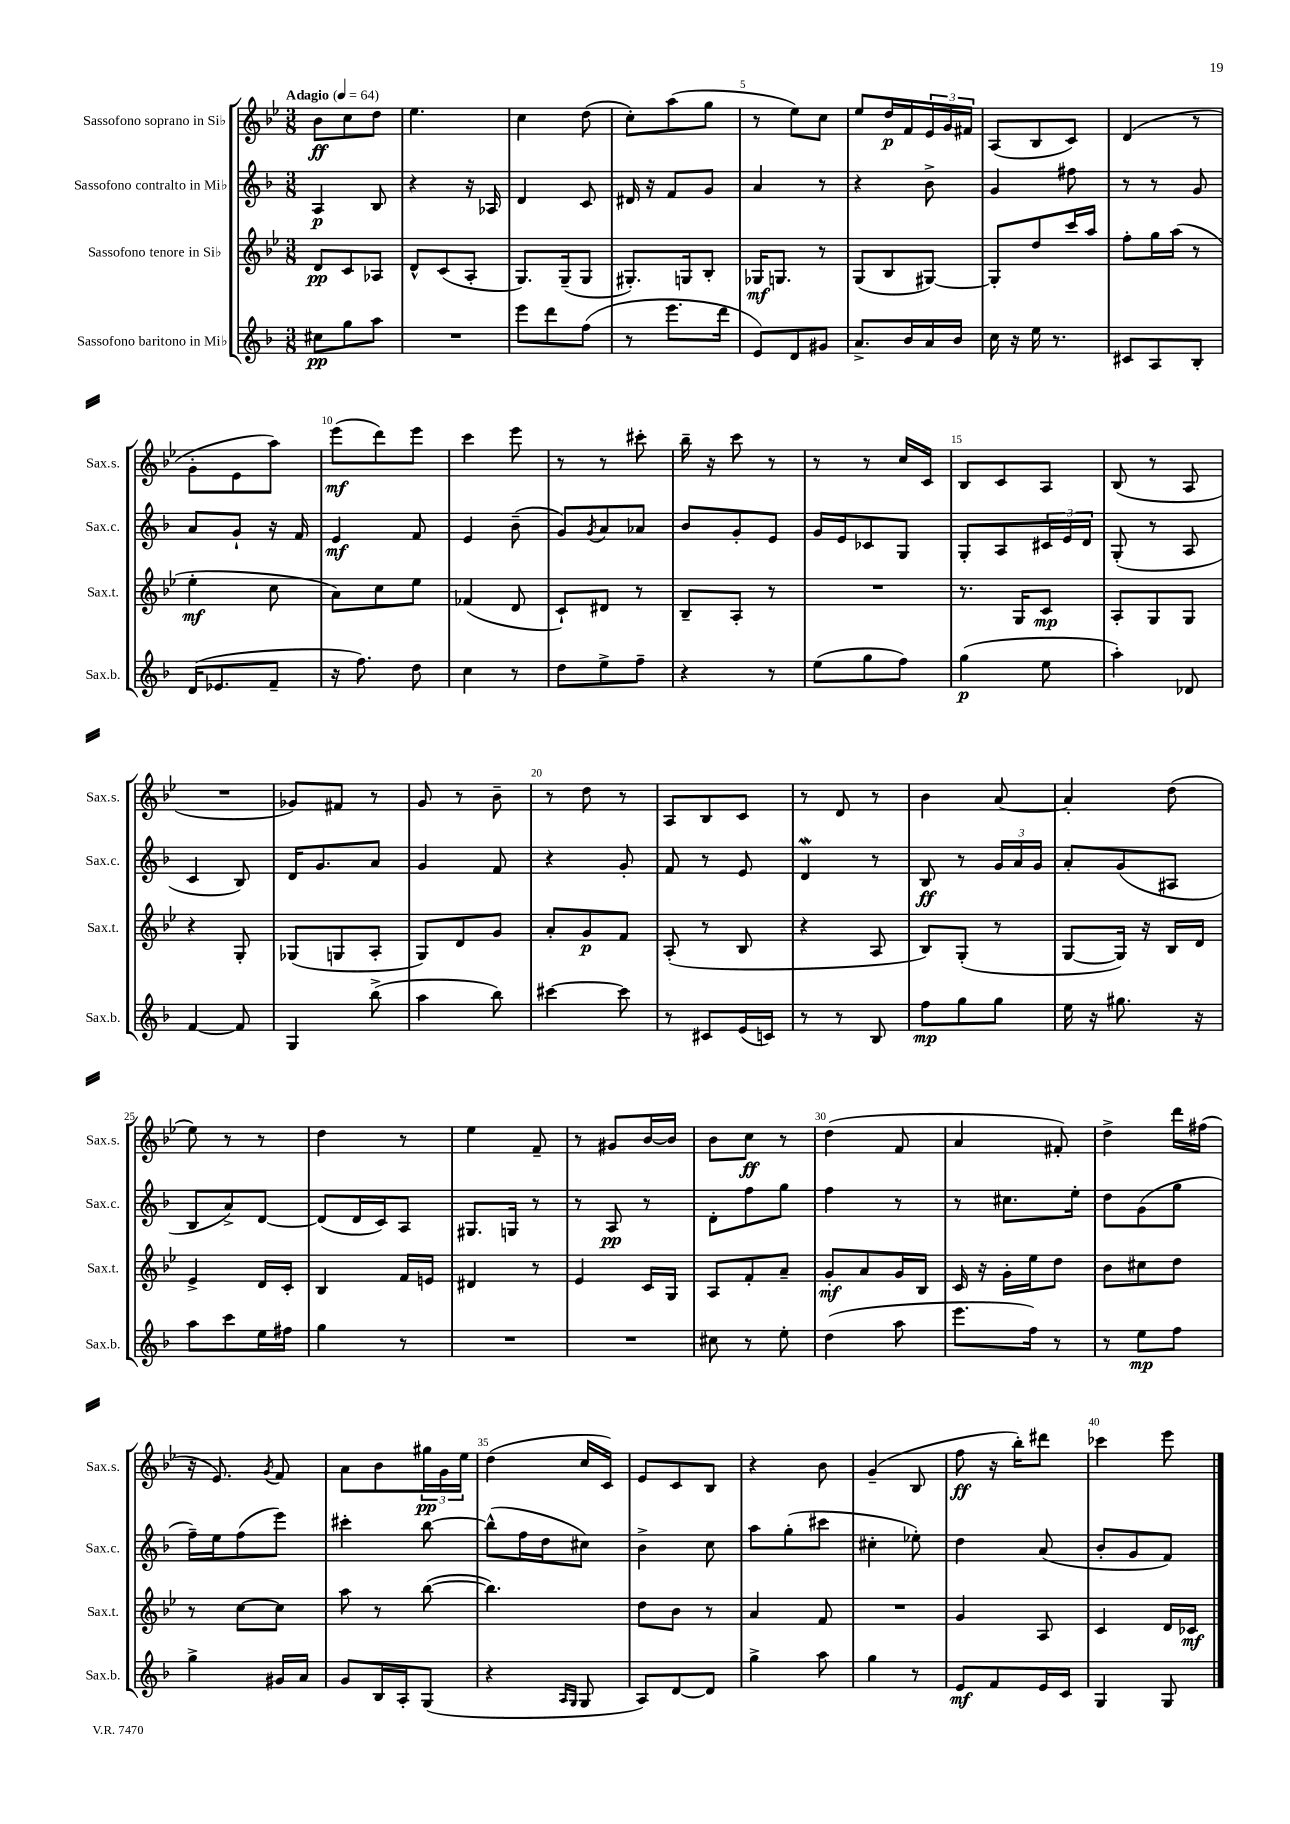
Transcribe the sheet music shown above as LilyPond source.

<<
\new StaffGroup <<
\new Staff = "s0" \with { instrumentName = "Sassofono soprano in Sib" shortInstrumentName = "Sax.s." } {
    \clef treble \key bes \major \numericTimeSignature \time 3/8 \tempo "Adagio" 4 = 64
    bes'8\ff c''8 d''8 |
    ees''4. |
    c''4 d''8( |
    c''8-.) a''8( g''8 |
    r8 ees''8) c''8 |
    ees''8 d''16\p f'16 \tuplet 3/2 { ees'16 g'16 fis'16 } |
    a8( bes8 c'8) |
    d'4( r8 |
    g'8-. ees'8 a''8) |
    ees'''8\mf( d'''8) ees'''8 |
    c'''4 ees'''8 |
    r8 r8 cis'''8-. |
    bes''16-- r16 c'''8 r8 |
    r8 r8 c''16 c'16 |
    bes8 c'8 a8 |
    bes8( r8 a8 |
    R4. |
    ges'8) fis'8 r8 |
    g'8 r8 bes'8-- |
    r8 d''8 r8 |
    a8 bes8 c'8 |
    r8 d'8 r8 |
    bes'4 a'8~ |
    a'4-. d''8( |
    ees''8) r8 r8 |
    d''4 r8 |
    ees''4 f'8-- |
    r8 gis'8 bes'16~ bes'16 |
    bes'8 c''8\ff r8 |
    d''4( f'8 |
    a'4 fis'8-.) |
    d''4-> d'''16 fis''16( |
    r16 ees'8.) \acciaccatura { g'8 } f'8 |
    a'8 bes'8 \tuplet 3/2 { gis''16\pp g'16 ees''16 } |
    d''4( c''16 c'16) |
    ees'8 c'8 bes8 |
    r4 bes'8 |
    g'4--( bes8 |
    f''8\ff r16 bes''16-.) dis'''8 |
    ces'''4 ees'''8 \bar "|." |
}
\new Staff = "s1" \with { instrumentName = "Sassofono contralto in Mib" shortInstrumentName = "Sax.c." } {
    \clef treble \key f \major \numericTimeSignature \time 3/8
    a4\p bes8 |
    r4 r16 aes16 |
    d'4 c'8 |
    dis'16 r16 f'8 g'8 |
    a'4 r8 |
    r4 bes'8-> |
    g'4 fis''8 |
    r8 r8 g'8 |
    a'8 g'8-! r16 f'16 |
    e'4\mf f'8 |
    e'4 bes'8--( |
    g'8) \acciaccatura { g'8 } a'8 aes'8 |
    bes'8 g'8-. e'8 |
    g'16 e'16 ces'8 g8 |
    g8-. a8 \tuplet 3/2 { cis'16 e'16 d'16 } |
    g8-.( r8 a8 |
    c'4 bes8) |
    d'16 g'8. a'8 |
    g'4 f'8 |
    r4 g'8-. |
    f'8 r8 e'8 |
    d'4\mordent r8 |
    bes8\ff r8 \tuplet 3/2 { g'16 a'16 g'16 } |
    a'8-. g'8( ais8 |
    bes8 a'8->) d'8~ |
    d'8( d'16 c'16) a8 |
    gis8. g16 r8 |
    r8 a8\pp r8 |
    d'8-. f''8 g''8 |
    f''4 r8 |
    r8 cis''8. e''16-. |
    d''8 g'8( g''8 |
    f''16--) e''16 f''8( e'''8) |
    cis'''4-. bes''8~ |
    bes''8-^( f''16 d''16 cis''8) |
    bes'4-> c''8 |
    a''8 g''8-.( cis'''8 |
    cis''4-. ees''8-.) |
    d''4 a'8( |
    bes'8-. g'8 f'8) \bar "|." |
}
\new Staff = "s2" \with { instrumentName = "Sassofono tenore in Sib" shortInstrumentName = "Sax.t." } {
    \clef treble \key bes \major \numericTimeSignature \time 3/8
    d'8\pp c'8 aes8 |
    d'8-^ c'8( a8-. |
    g8.) g16--( g8 |
    gis8.-.) g16 bes8-. |
    ges16\mf g8. r8 |
    g8( bes8 gis8~) |
    gis8-. d''8 c'''16 a''16 |
    f''8-. g''16 a''16( r8 |
    ees''4-.\mf c''8 |
    a'8) c''8 ees''8 |
    fes'4( d'8 |
    c'8-!) dis'8 r8 |
    bes8-- a8-. r8 |
    R4. |
    r8. g16 c'8\mp |
    a8-. g8 g8 |
    r4 g8-. |
    ges8( g8 a8-. |
    g8) d'8 g'8 |
    a'8-. g'8\p f'8 |
    a8-.( r8 bes8 |
    r4 a8 |
    bes8) g8-.( r8 |
    g8~ g16) r16 bes16 d'16 |
    ees'4-> d'16 c'16-. |
    bes4 f'16 e'16 |
    dis'4 r8 |
    ees'4 c'16 g16 |
    a8 f'8-. a'8-- |
    g'8-.\mf a'8 g'16 bes16 |
    c'16 r16 g'16-. ees''16 d''8 |
    bes'8 cis''8 d''8 |
    r8 c''8~ c''8 |
    a''8 r8 bes''8~( |
    bes''4.) |
    d''8 bes'8 r8 |
    a'4 f'8 |
    R4. |
    g'4 a8 |
    c'4 d'16 ces'16\mf \bar "|." |
}
\new Staff = "s3" \with { instrumentName = "Sassofono baritono in Mib" shortInstrumentName = "Sax.b." } {
    \clef treble \key f \major \numericTimeSignature \time 3/8
    cis''8\pp g''8 a''8 |
    R4. |
    e'''8 d'''8 f''8( |
    r8 e'''8. d'''16 |
    e'8) d'8 gis'8 |
    a'8.-> bes'16 a'16 bes'16 |
    c''16 r16 e''16 r8. |
    cis'8 a8 bes8-. |
    d'16( ees'8. f'8-- |
    r16 f''8.) d''8 |
    c''4 r8 |
    d''8 e''8-> f''8-- |
    r4 r8 |
    e''8( g''8 f''8) |
    g''4\p( e''8 |
    a''4-.) des'8 |
    f'4~ f'8 |
    g4 bes''8->( |
    a''4 bes''8) |
    cis'''4~ cis'''8 |
    r8 cis'8 e'16( c'16) |
    r8 r8 bes8 |
    f''8\mp g''8 g''8 |
    e''16 r16 gis''8. r16 |
    a''8 c'''8 e''16 fis''16 |
    g''4 r8 |
    R4. |
    R4. |
    cis''8 r8 e''8-. |
    d''4( a''8 |
    e'''8. f''16) r8 |
    r8 e''8\mp f''8 |
    g''4-> gis'16 a'16 |
    g'8 bes16 a16-. g8( |
    r4 \grace { a16 g16 } g8 |
    a8) d'8~ d'8 |
    g''4-> a''8 |
    g''4 r8 |
    e'8\mf f'8 e'16 c'16 |
    g4 g8 \bar "|." |
}
>>
>>
\layout { \context { \Score \override BarNumber.break-visibility = ##(#f #t #t) barNumberVisibility = #(every-nth-bar-number-visible 5) } }
